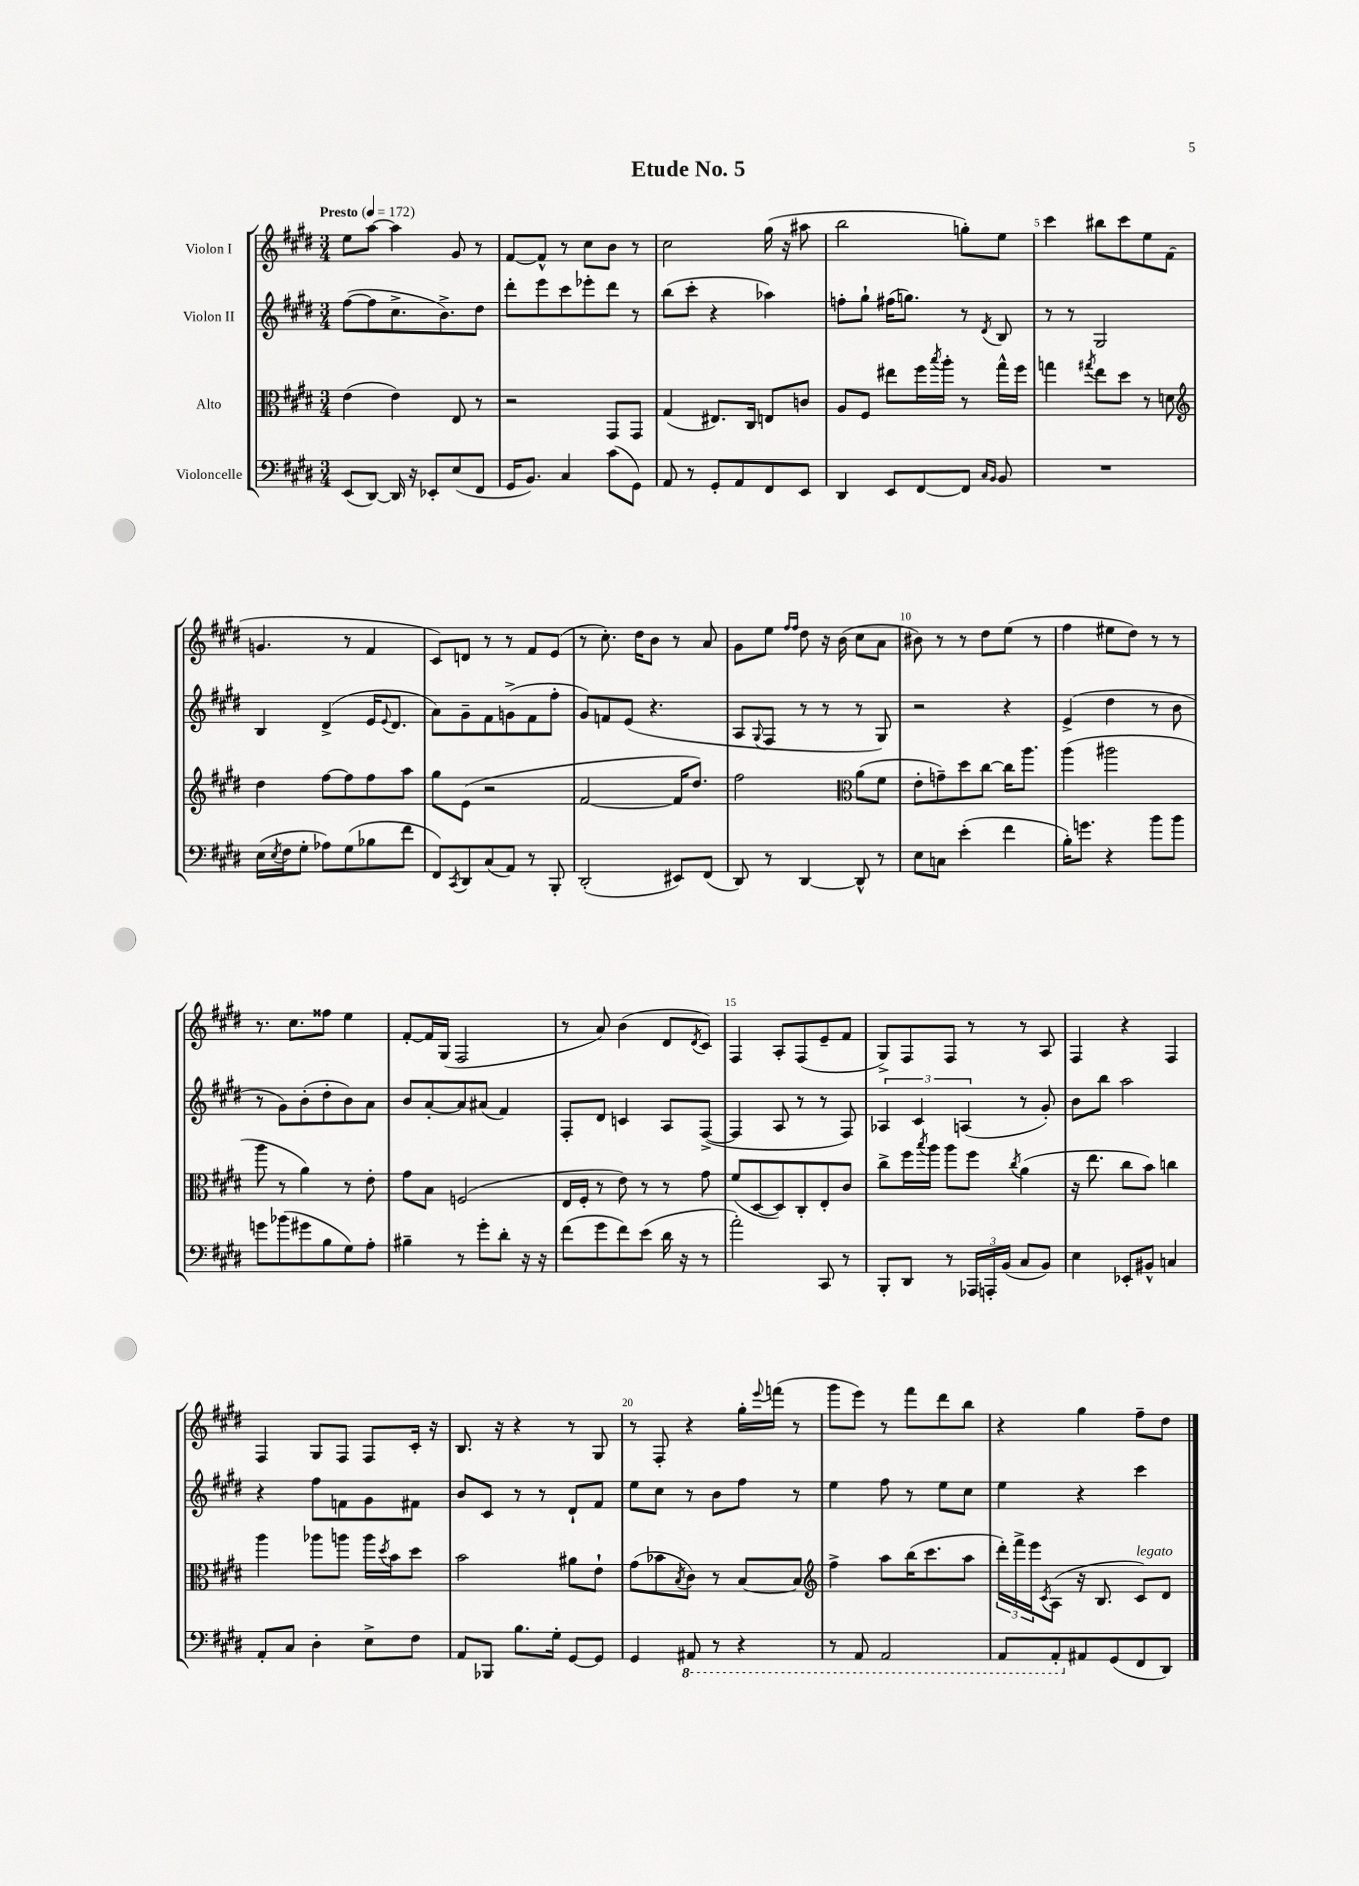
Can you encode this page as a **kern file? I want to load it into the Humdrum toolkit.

**kern	**kern	**kern	**kern
*staff4	*staff3	*staff2	*staff1
*clefF4	*clefC3	*clefG2	*clefG2
*k[f#c#g#d#]	*k[f#c#g#d#]	*k[f#c#g#d#]	*k[f#c#g#d#]
*M3/4	*M3/4	*M3/4	*M3/4
*MM172	*MM172	*MM172	*MM172
(8EE	(4e	([8ff#	8ee
[8DD#)	.	8ff#]	[8aa
16DD#]	4e)	8.cc#^	4aa]
16r	.	.	.
8EE-'	.	.	.
.	.	8.b^)	.
(8E	8E	.	8g#
8FF#	8r	8dd#	8r
=	=	=	=
16GG#	2r	8ddd#'	[8f#
8.BB)	.	.	.
.	.	8eee	8f#^^]
4C#	.	8ccc#	8r
.	.	8eee-'	8cc#
(8c#	8GG#	8ddd#	8b
8GG#)	8GG#	8r	8r
=	=	=	=
8AA	(4G#	(8bb	2cc#
8r	.	8ccc#'	.
8GG#'	8.E#)	4r	.
8AA	.	.	.
.	16C#	.	.
8FF#	8E	4aa-)	(16gg#
.	.	.	16r
8EE	8c	.	8aa#
=	=	=	=
4DD#	8A	8ff'	2bb
.	8F#	8gg#`	.
8EE	8ee#	(16ff#	.
.	.	8.gg)	.
[8FF#	16ff#	.	.
.	8qbb	.	.
.	16aa'	.	.
8FF#]	8r	8r	8gg')
16qqC#	.	.	.
16qqBB	.	8qd#	.
8BB	16gg#^^	8B	8ee
.	16ff#	.	.
=	=	=	=
2.r	4gg	8r	4ccc#
.	.	8r	.
.	8qgg#	.	.
.	8ee	2G#	8bb#
.	8dd#	.	8ccc#
.	8r	.	8ee
.	8d	.	(8f#
=	=	=	=
*	*clefG2	*	*
(16E	4dd#	4B	4.g
8qE	.	.	.
16F#	.	.	.
8G#'	.	.	.
8A-)	[8ff#	(4d#^	.
(8G#	8ff#]	.	8r
8B-	8ff#	16e	4f#
.	.	8qqe	.
.	.	8.d#	.
8f#	8aa	.	.
=	=	=	=
8FF#)	8gg#	8a)	8c#)
8qCC#	.	.	.
8DD#	(8e	8g#~	8d
(8C#	2r	8f#	8r
8AA)	.	(8g^	8r
8r	.	8f#	8f#
8BBB'	.	8ff#'	(8e
=	=	=	=
(2DD#'	[2f#	8g#)	8r
.	.	8f	8.cc#')
.	.	(8e	.
.	.	.	16dd#
.	.	4.r	8b
8EE#)	16f#]	.	8r
.	8.dd#)	.	.
(8FF#	.	.	8a
=	=	=	=
8DD#)	2ff#	8A	8g#
.	.	8qqG#	.
8r	.	8F#	8ee
.	.	.	16qqff#
.	.	.	16qqff#
[4DD#	.	8r	8dd#
.	.	8r	16r
.	.	.	(16b
*	*clefC3	*	*
8DD#^^]	(8a	8r	8cc#
8r	8f#	8G#)	8a
=	=	=	=
8E	8e'	2r	8b#)
8C	8g~)	.	8r
(4e'	8dd#	.	8r
.	[8cc#	.	8dd#
4f#	16cc#]	4r	(8ee
.	8.aa	.	.
.	.	.	8r
=	=	=	=
16B')	(4aa	(4e^	4ff#
8.g	.	.	.
4r	2aa#	4dd#	8ee#
.	.	.	8dd#)
8b	.	8r	8r
8b	.	8b	8r
=	=	=	=
8g	8aa	8r	8.r
(8b-	8r	8g#)	.
.	.	.	8.cc#
8g#	4a)	(8b'	.
8B	.	8dd#'	8ff##
8G#)	8r	8b)	4ee
8A'	8e'	8a	.
=	=	=	=
4B#~	8g#	8b	[8f#'
.	8B	[8a'	16f#]
.	.	.	(16G#
8r	(2F	8a]	2F#
8g#'	.	(8a#	.
8d#'	.	4f#)	.
16r	.	.	.
16r	.	.	.
=	=	=	=
(8f#	16E	8F#'	8r
.	16F#'	.	.
8g#	8r	8d#	8a)
8f#)	8e)	4c	(4b
(8e	8r	.	.
16d#	8r	8A	8d#
16r	.	.	.
.	.	.	8qd#
8r	8g#	([8F#^	8c#)
=	=	=	=
2a')	(8f#	4F#]	4F#
.	[8D#	.	.
.	8D#])	8A	8A'
.	8C#'	8r	(8F#
8CC#	8E'	8r	8e~
8r	8c#	8F#)	8f#
=	=	=	=
8BBB'	8cc#^	6A-	8G#^)
8DD#	16ff#	.	8F#
.	.	6c#	.
.	8qbb	.	.
.	16aa	.	.
8r	8aa	.	8F#
.	.	(6A	.
24AAA-	8ff#	.	8r
24AAA'	.	.	.
(24BB	.	.	.
.	8qcc#	.	.
8C#	(4a	8r	8r
8BB)	.	8g#')	8A
=	=	=	=
4E	16r	8b	4F#
.	8.ee	.	.
.	.	8bb	.
8EE-'	8cc#	2aa	4r
8BB#^^	8b)	.	.
4C	4cc	.	4F#
=	=	=	=
8AA'	4aa	4r	4F#
8C#	.	.	.
4D#'	8aa-	8ff#	8G#
.	8aa	8f	8F#
8E^	16aa	8g#	8F#
.	8qdd#	.	.
.	16b	.	.
8F#	8dd#	8f#	16c#'
.	.	.	16r
=	=	=	=
8AA	2b	8b	8.B
8BBB-	.	8c#	.
.	.	.	16r
8.B	.	8r	4r
.	.	8r	.
16G#'	.	.	.
[8GG#	8a#	8d#`	8r
8GG#]	8e`	8f#	8G#
=	=	=	=
4GG#	(8g#	8ee	8r
.	8b-	8cc#	8F#'
.	8qB	.	.
8AAA#	8c#)	8r	4r
8r	8r	8b	.
4r	[8B	8ff#	16gg#'
.	.	.	8qqeee
.	.	.	(16fff
.	8B]	8r	8r
=	=	=	=
*	*clefG2	*	*
8r	4ff#^	4ee	8ggg#
8AAA	.	.	8eee)
2AAA	8aa	8ff#	8r
.	(16bb	8r	8fff#
.	8.ccc#	.	.
.	.	8ee	8ddd#
.	8aa	8cc#	8bb
=	=	=	=
8AAA	24ddd#')	4ee	4r
.	24fff#^	.	.
.	24eee	.	.
.	8qc#	.	.
8AAA'	(8A	.	.
8AA#	16r	4r	4gg#
.	8.B	.	.
(8GG#	.	.	.
8FF#	8c#)	4ccc#	8ff#~
8DD#)	8d#	.	8dd#
==	==	==	==
*-	*-	*-	*-
